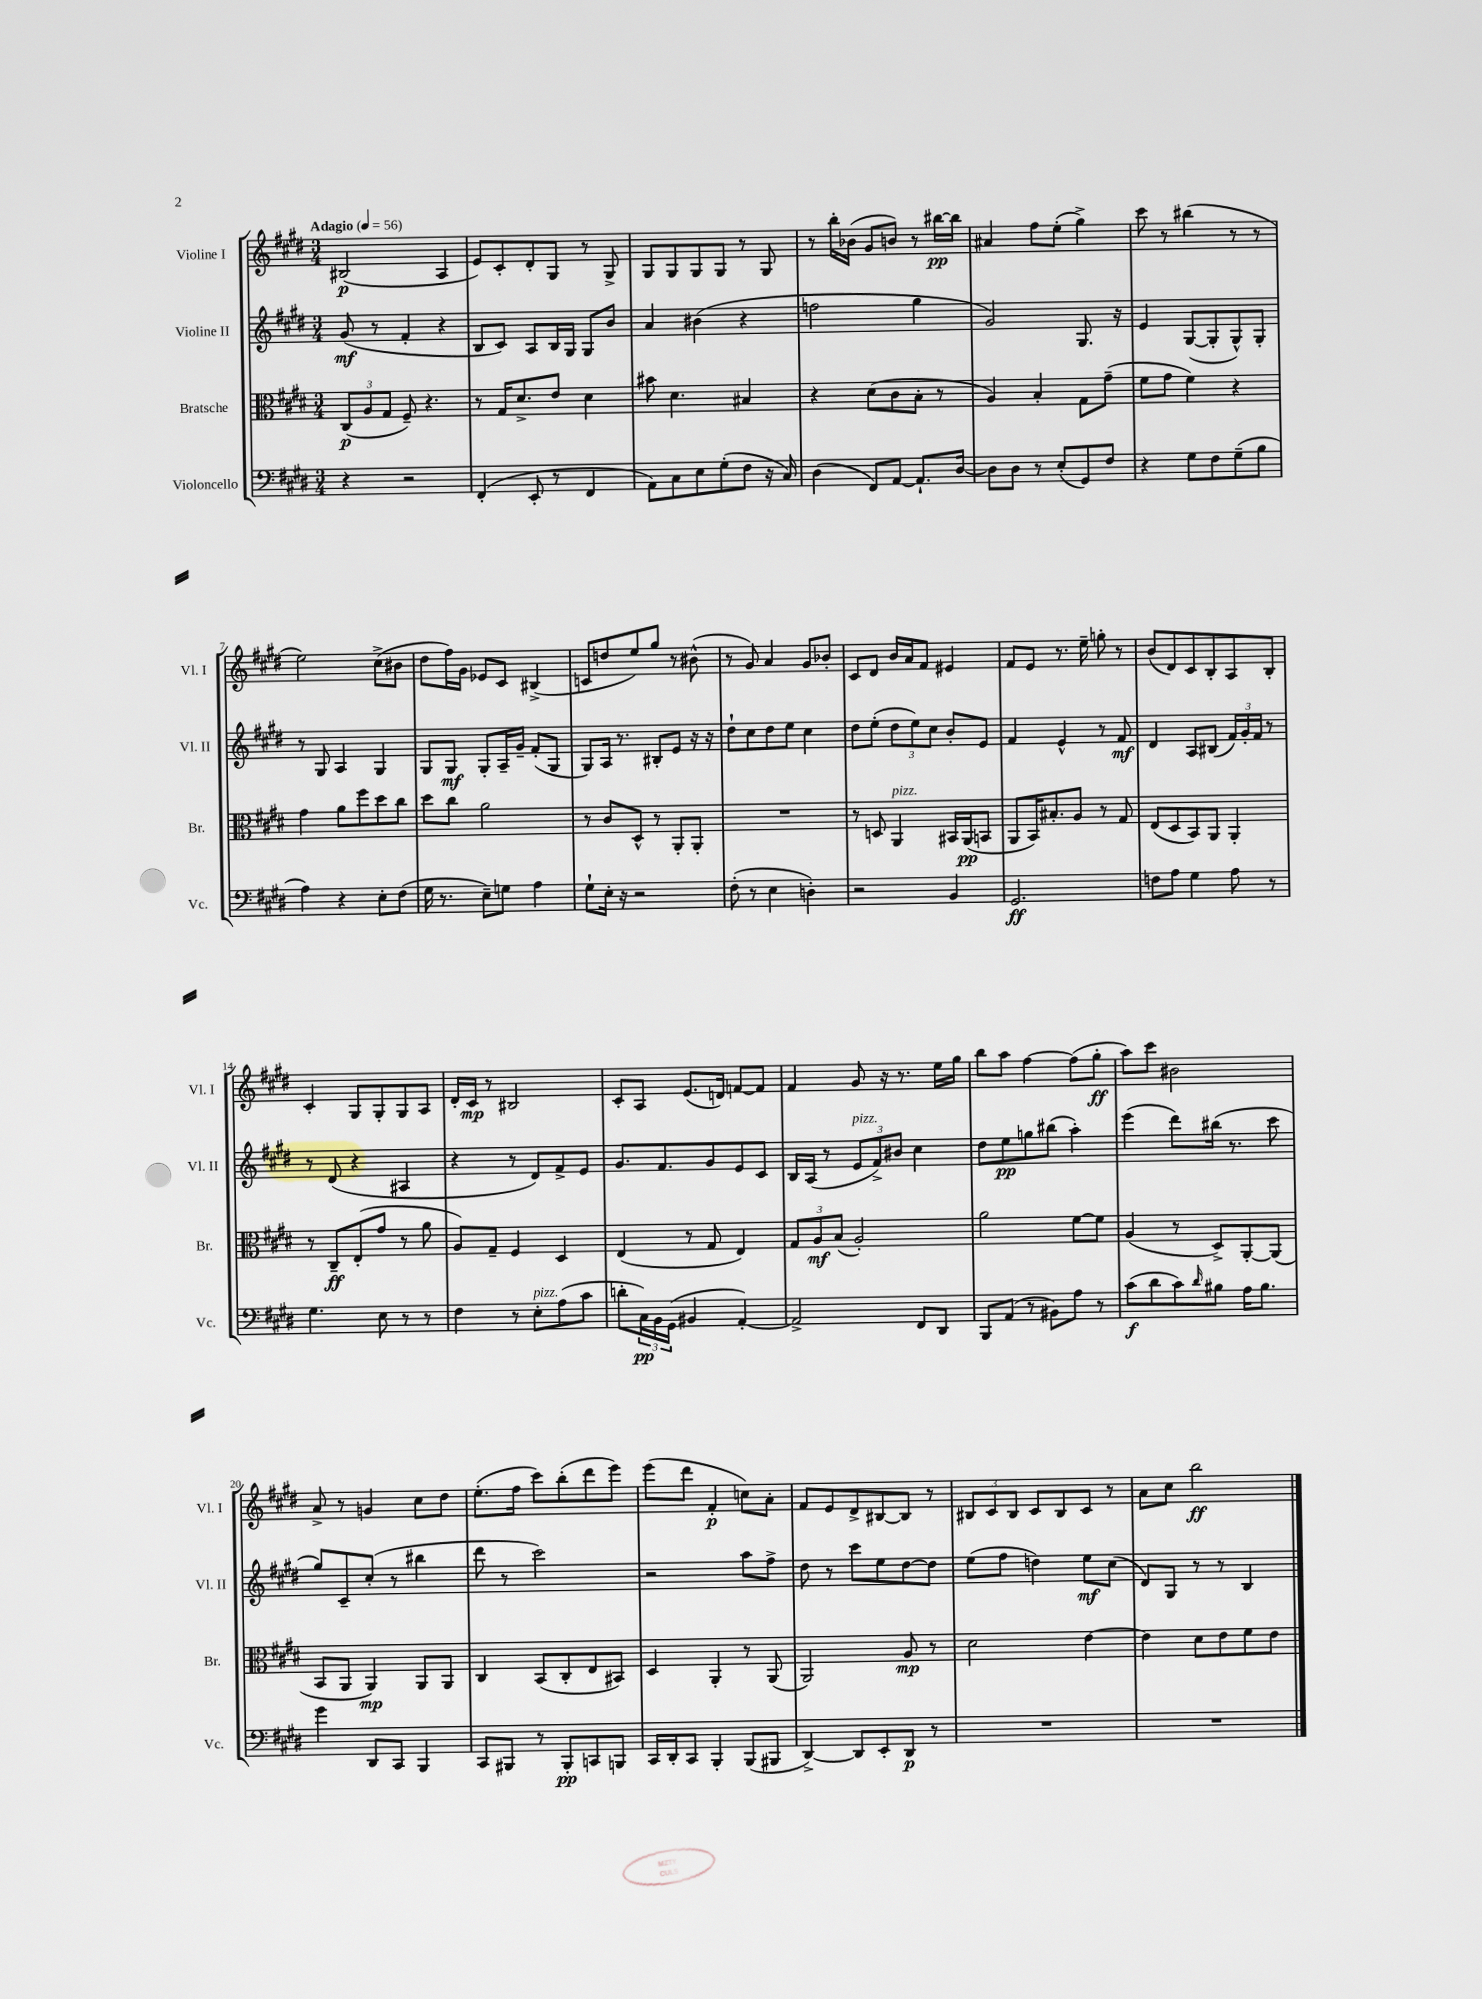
<<
\new StaffGroup <<
\new Staff = "s0" \with { instrumentName = "Violine I" shortInstrumentName = "Vl. I" } {
    \clef treble \key e \major \numericTimeSignature \time 3/4 \tempo "Adagio" 4 = 56
    bis2\p( a4 |
    e'8) cis'8-. dis'8-. gis8 r8 gis8-> |
    gis8 gis8 gis8 gis8 r8 gis8 |
    r8 b''16-. bes'16( gis'8 b'8) r8 bis''16~\pp bis''16 |
    ais'4 fis''8 e''8-.( gis''4->) |
    cis'''8 r8 bis''4( r8 r8 |
    e''2) cis''8->( bis'8 |
    dis''8 fis''16) gis'16 ees'8 cis'8 bis4->( |
    c'8 d''8 e''8) gis''8 r8 bis'8-^( |
    r8 gis'8) a'4 gis'8 bes'8-. |
    cis'8 dis'8 b'16 a'16 fis'8 eis'4 |
    fis'8 e'8 r8. e''16-- g''8-. r8 |
    b'8( dis'8) cis'8 b8-. a8 b8-. |
    cis'4-. gis8 gis8-. gis8 a8 |
    dis'16-. cis'16\mp r8 bis2 |
    cis'8-. a8 e'8.( d'16) f'8~ f'8 |
    fis'4 gis'8 r16 r8. e''16 gis''16 |
    b''8 a''8 fis''4~ fis''8( gis''8-.\ff |
    a''8) cis'''8 bis'2 |
    a'8-> r8 g'4 cis''8 dis''8 |
    e''8.-.( fis''16 cis'''8) b''8-.( dis'''8 e'''8) |
    e'''8( dis'''8 fis'4-.\p c''8) a'8-. |
    fis'8 e'8 dis'8-> bis8~ bis8 r8 |
    \tuplet 3/2 { bis8 cis'8 bis8 } cis'8 bis8 cis'8 r8 |
    a'8 cis''8 b''2\ff \bar "|." |
}
\new Staff = "s1" \with { instrumentName = "Violine II" shortInstrumentName = "Vl. II" } {
    \clef treble \key e \major \numericTimeSignature \time 3/4
    gis'8\mf( r8 fis'4-. r4 |
    b8 cis'8) a8 b16 gis16 gis8 b'8 |
    a'4 bis'4( r4 |
    f''2 gis''4 |
    gis'2) gis8. r16 |
    e'4 gis8~( gis8-. gis8-^) gis8-. |
    r8 gis8 a4 gis4 |
    gis8 gis8\mf gis8-. a16-- gis'16-- fis'8-.( gis8 |
    gis8) a16 r8. bis8-. e'8 r16 r16 |
    dis''8-! cis''8 dis''8 e''8 cis''4 |
    dis''8 e''8-.( \tuplet 3/2 { dis''8 e''8) cis''8 } b'8-. e'8 |
    fis'4 e'4-^ r8 fis'8\mf |
    dis'4 a8 bis8( \tuplet 3/2 { fis'16) gis'16-. fis'16 } r8 |
    r8 dis'8( r4 ais4 |
    r4 r8 dis'8) fis'8-> e'8 |
    gis'8. fis'8. gis'8 e'8 cis'8 |
    b16 a16( r8 \tuplet 3/2 { e'8^\markup { \italic "pizz." } fis'8->) bis'8 } cis''4 |
    dis''8 e''8\pp g''8 bis''8( a''4-.) |
    e'''4( dis'''8) bis''16( r8. cis'''8 |
    gis''8) cis'8-- cis''8-.( r8 bis''4 |
    dis'''8 r8 cis'''2) |
    r2 a''8 fis''8-> |
    dis''8 r8 cis'''8 e''8 dis''8~ dis''8 |
    e''8( fis''8 d''4) e''8\mf cis''8( |
    dis'8) gis8 r8 r8 b4 \bar "|." |
}
\new Staff = "s2" \with { instrumentName = "Bratsche" shortInstrumentName = "Br." } {
    \clef alto \key e \major \numericTimeSignature \time 3/4
    \tuplet 3/2 { cis8\p( a8 gis8 } fis8--) r4. |
    r8 gis16 dis'8.-> e'8 dis'4 |
    bis'8 dis'4. bis4 |
    r4 dis'8( cis'8 b8-. r8 |
    a4) b4-. gis8 gis'8--( |
    fis'8 gis'8 fis'4) r4 |
    gis'4 a'8 fis''8 dis''8 cis''8 |
    dis''8 cis''8 a'2 |
    r8 cis'8 dis8-^ r8 a,8-. a,8-. |
    R2. |
    r8 d8 a,4^\markup { \italic "pizz." } bis,16 a,16\pp( b,8 |
    a,8 b,16) bis8.-. a8 r8 gis8 |
    e8( dis8 b,8) a,8 a,4-. |
    r8 cis8--\ff e8-.( gis'8 r8 a'8 |
    a8) gis8-- fis4 dis4 |
    e4( r8 gis8 e4) |
    \tuplet 3/2 { gis8 a8\mf b8( } a2-.) |
    a'2 fis'8~ fis'8 |
    a4( r8 dis8->) a,8~-. a,8( |
    b,8 a,8 a,4\mp) a,8 a,8 |
    cis4 b,8( cis8-. e8 bis,8) |
    dis4 a,4-. r8 a,8( |
    a,2) a8\mp r8 |
    dis'2 e'4~ |
    e'4 dis'8 e'8 fis'8 e'8 \bar "|." |
}
\new Staff = "s3" \with { instrumentName = "Violoncello" shortInstrumentName = "Vc." } {
    \clef bass \key e \major \numericTimeSignature \time 3/4
    r4 r2 |
    fis,4-.( e,8-. r8 fis,4 |
    a,8) cis8 e8 gis8-.( fis8 r16 cis16) |
    dis4( fis,8) a,8~ a,8.-! dis16~ |
    dis8 dis8 r8 e8-.( gis,8) fis8 |
    r4 gis8 fis8 gis8--( b8 |
    a4) r4 e8-. fis8( |
    gis16 r8. e8--) g8 a4 |
    gis8-! e16-. r16 r2 |
    fis8-.( r8 e4 d4-.) |
    r2 b,4 |
    gis,2.\ff |
    f8 a8 gis4 a8 r8 |
    gis4. e8 r8 r8 |
    fis4 r8 e8-.^\markup { \italic "pizz." } a8( cis'8 |
    d'8-. \tuplet 3/2 { cis16\pp) b,16 gis,16( } bis,4 a,4~-.) |
    a,2-> fis,8 dis,8 |
    b,,8 a,8( r8 bis,8) a8 r8 |
    cis'8\f( dis'8 cis'8) \grace { dis'16 } bis8 a16 bis8. |
    gis'4 dis,8 cis,8 b,,4 |
    cis,8 bis,,8 r8 bis,,8-.\pp c,8 b,,8 |
    cis,16 dis,16-. cis,8 b,,4-. b,,8( bis,,8 |
    dis,4~->) dis,8 e,8-. dis,8\p r8 |
    R2. |
    R2. \bar "|." |
}
>>
>>
